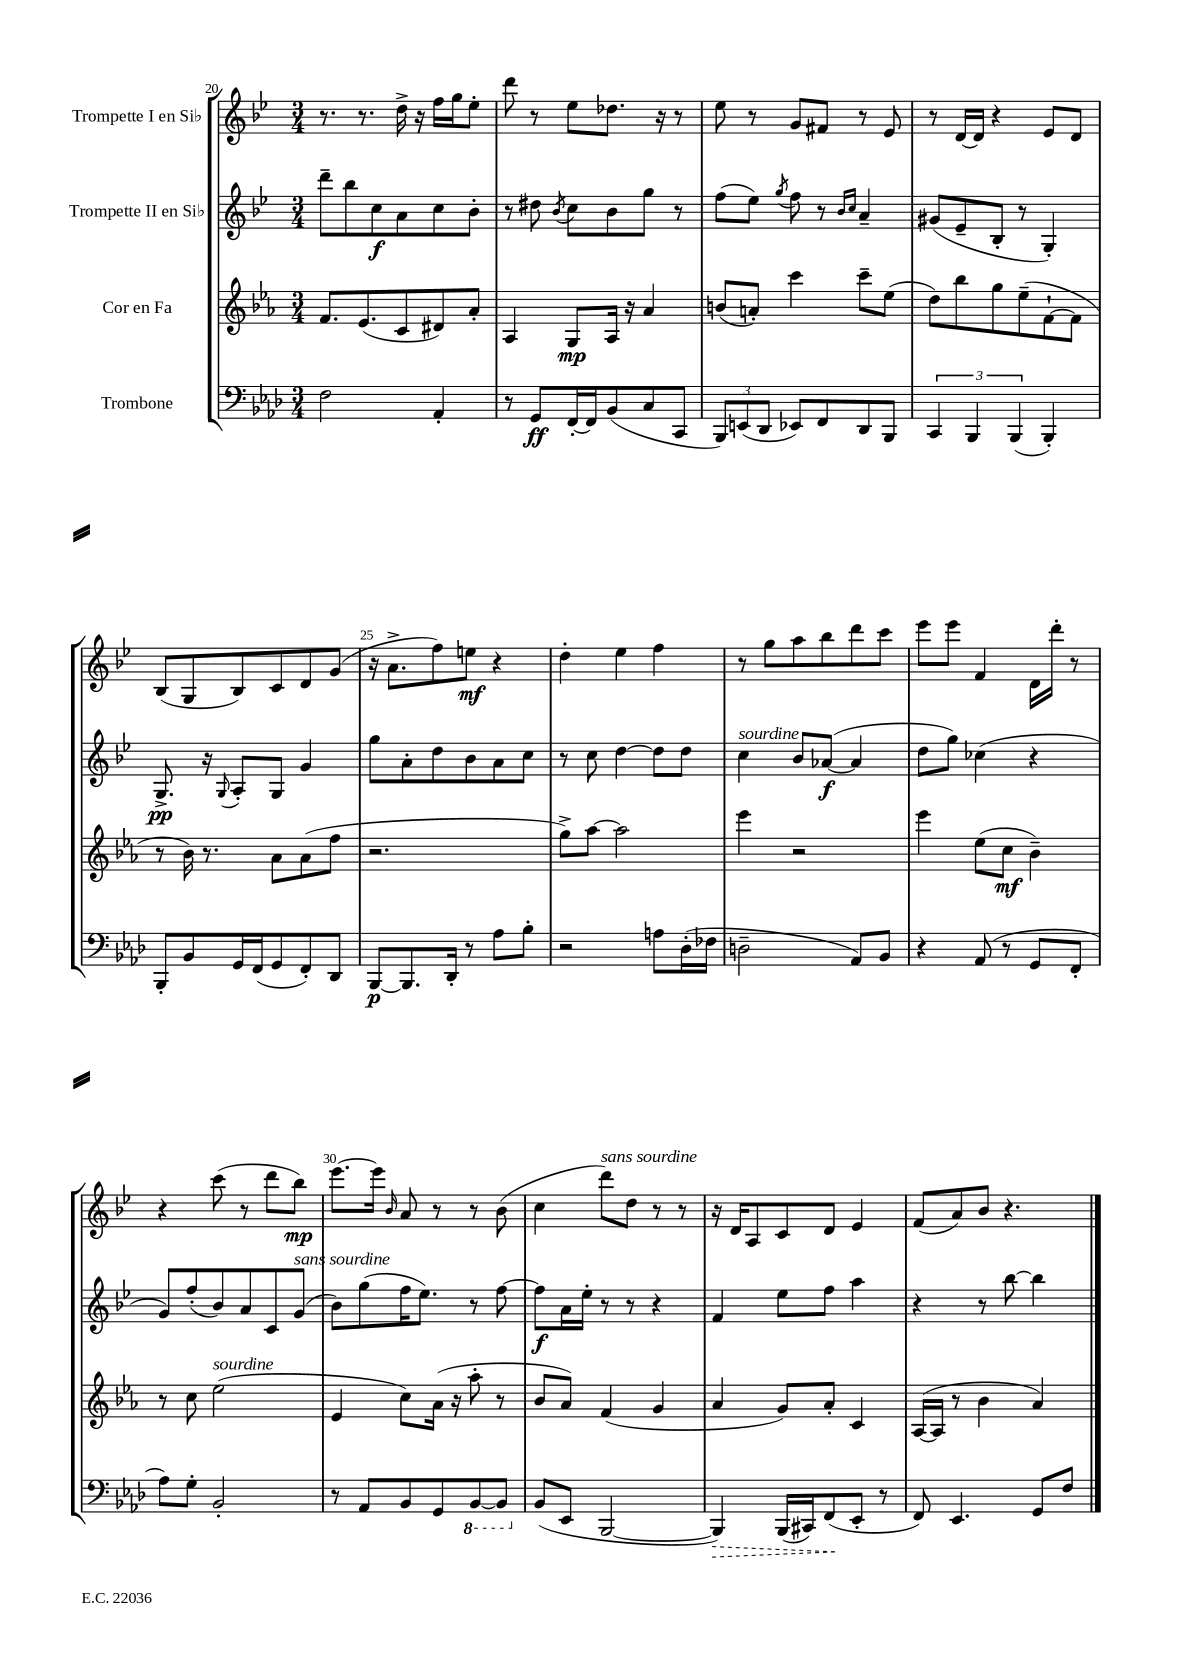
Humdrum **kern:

**kern	**kern	**kern	**kern
*staff4	*staff3	*staff2	*staff1
*clefF4	*clefG2	*clefG2	*clefG2
*k[b-e-a-d-]	*k[b-e-a-]	*k[b-e-]	*k[b-e-]
*M3/4	*M3/4	*M3/4	*M3/4
2F	8.f	8ddd~	8.r
.	.	8bb-	.
.	(8.e-	.	8.r
.	.	8cc	.
.	8c	8a	16dd^
.	.	.	16r
4AA-'	8d#)	8cc	16ff
.	.	.	16gg
.	8a-'	8b-'	8ee-'
=	=	=	=
8r	4A-	8r	8ddd
8GG	.	8dd#	8r
.	.	8qb-	.
[16FF'	8G	8cc	8ee-
16FF]	.	.	.
(8BB-	16A-	8b-	8.dd-
.	16r	.	.
8C	4a-	8gg	.
.	.	.	16r
8CC	.	8r	8r
=	=	=	=
12BBB-)	(8b	(8ff	8ee-
(12EE	.	.	.
.	8a')	8ee-)	8r
12DD-	.	.	.
.	.	8qgg	.
8EE-)	4ccc	8ff	8g
8FF	.	8r	8f#
.	.	16qqb-	.
.	.	16qqcc	.
8DD-	8ccc~	4a~	8r
8BBB-	(8ee-	.	8e-
=	=	=	=
6CC	8dd)	(8g#	8r
.	8bb-	8e-~	[16d
6BBB-	.	.	.
.	.	.	16d]
.	8gg	8B-'	4r
(6BBB-	.	.	.
.	(8ee-~	8r	.
4BBB-')	[8f`	4G')	8e-
.	8f]	.	8d
=	=	=	=
8BBB-'	8r	8.G^	(8B-
8BB-	16b-)	.	8G
.	8.r	16r	.
.	.	8qqG	.
16GG	.	8A'	8B-)
(16FF	.	.	.
8GG	8a-	8G	8c
8FF')	(8a-	4g	8d
8DD-	8ff	.	(8g
=	=	=	=
[8BBB-	2.r	8gg	16r
.	.	.	8.a^
8.BBB-]	.	8a'	.
.	.	8dd	8ff)
16DD-'	.	.	.
8r	.	8b-	8ee
8A-	.	8a	4r
8B-'	.	8cc	.
=	=	=	=
2r	8gg^)	8r	4dd'
.	[8aa-	8cc	.
.	2aa-]	[4dd	4ee-
8A	.	8dd]	4ff
(16D-'	.	8dd	.
16F-	.	.	.
=	=	=	=
2D~	4eee-	4cc	8r
.	.	.	8gg
.	2r	8b-	8aa
.	.	([8a-	8bb-
8AA-)	.	4a-]	8ddd
8BB-	.	.	8ccc
=	=	=	=
4r	4eee-	8dd	8eee-
.	.	8gg)	8eee-
(8AA-	(8ee-	(4cc-	4f
8r	8cc	.	.
8GG	4b-~)	4r	16d
.	.	.	16ddd'
8FF'	.	.	8r
=	=	=	=
8A-)	8r	8g)	4r
8G'	8cc	(8ff'	.
2BB-'	(2ee-	8b-)	(8ccc
.	.	8a	8r
.	.	8c	8ddd
.	.	(8g	8bb-)
=	=	=	=
8r	4e-	8b-)	[8.eee-
8AA-	.	(8gg	.
.	.	.	16eee-]
.	.	.	16qqb-
8BB-	8cc)	16ff	8a
.	.	8.ee-)	.
8GG	(16a-	.	8r
.	16r	.	.
[8BBB-	8aa-'	8r	8r
8BBB-]	8r	[8ff	(8b-
=	=	=	=
(8BB-	8b-	8ff]	4cc
8EE-	8a-)	16a	.
.	.	16ee-'	.
[2BBB-	(4f	8r	8ddd)
.	.	8r	8dd
.	4g	4r	8r
.	.	.	8r
=	=	=	=
4BBB-])	4a-	4f	16r
.	.	.	16d
.	.	.	8A
(16BBB-	8g)	8ee-	8c
16CC#)	.	.	.
(8FF	8a-'	8ff	8d
8EE-'	4c	4aa	4e-
8r	.	.	.
=	=	=	=
8FF)	([16A-	4r	(8f
.	16A-]	.	.
4.EE-	8r	.	8a)
.	4b-	8r	8b-
.	.	[8bb-	4.r
8GG	4a-)	4bb-]	.
8F	.	.	.
==	==	==	==
*-	*-	*-	*-
